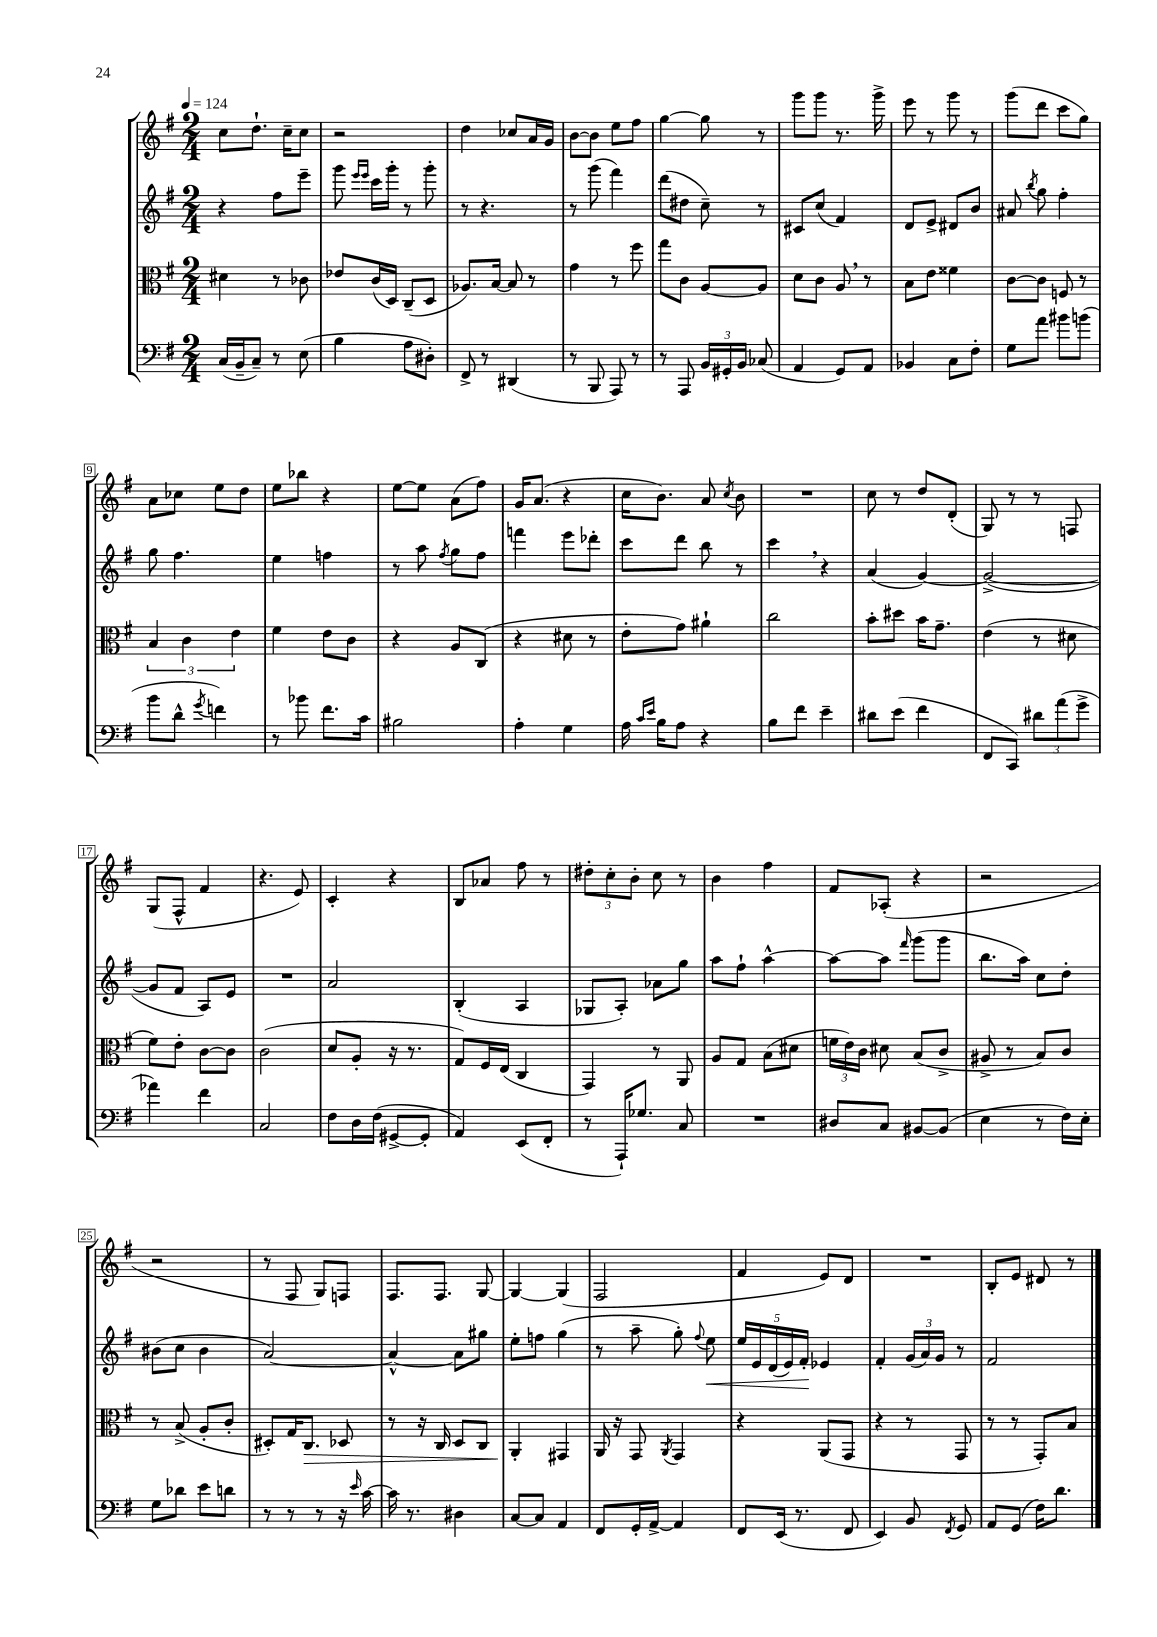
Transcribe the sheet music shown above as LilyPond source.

<<
\new StaffGroup <<
\new Staff = "s0" {
    \clef treble \key g \major \numericTimeSignature \time 2/4 \tempo 4 = 124
    \autoBeamOff c''8[ d''8.]-! c''16[-- c''8] |
    r2 |
    d''4 ces''8[ a'16 g'16] |
    b'8[~ b'8] e''8[ fis''8] |
    g''4~ g''8 r8 |
    g'''8[ g'''8] r8. g'''16-> |
    e'''8 r8 g'''8 r8 |
    g'''8[( d'''8] c'''8[ g''8]) |
    a'8[ ces''8] e''8[ d''8] |
    e''8[ bes''8] r4 |
    e''8[~ e''8] a'8[( fis''8]) |
    g'16[ a'8.]( r4 |
    c''16[ b'8.]) a'8 \acciaccatura { c''8 } b'8 |
    R2 |
    c''8 r8 d''8[ d'8]-.( |
    g8) r8 r8 f8 |
    g8[( fis8]-^ fis'4 |
    r4. e'8) |
    c'4-. r4 |
    b8[ aes'8] fis''8 r8 |
    \tuplet 3/2 { dis''8[-. c''8-. b'8]-. } c''8 r8 |
    b'4 fis''4 |
    fis'8[ aes8]-.( r4 |
    r2 |
    r2 |
    r8 fis8 g8[) f8] |
    fis8.[ fis8.] g8~ |
    g4~ g4( |
    fis2 |
    fis'4 e'8[) d'8] |
    R2 |
    b8[-. e'8] dis'8 r8 \bar "|." |
}
\new Staff = "s1" {
    \clef treble \key g \major \numericTimeSignature \time 2/4
    \autoBeamOff r4 fis''8[ e'''8]-- |
    g'''8 \grace { e'''16[ e'''16] } c'''16[ g'''16]-. r8 g'''8-. |
    r8 r4. |
    r8 g'''8( fis'''4) |
    d'''8[( dis''8] c''8--) r8 |
    cis'8[ c''8]( fis'4) |
    d'8[ e'8]-> dis'8[ b'8] |
    ais'8 \acciaccatura { b''8 } g''8 fis''4-. |
    g''8 fis''4. |
    e''4 f''4 |
    r8 a''8 \acciaccatura { fis''8 } g''8[ fis''8] |
    f'''4 e'''8[ des'''8]-. |
    c'''8[ d'''8] b''8 r8 |
    c'''4 \breathe r4 |
    a'4( g'4~) |
    g'2~->( |
    g'8[ fis'8] a8[) e'8] |
    R2 |
    a'2 |
    b4-.( a4 |
    ges8[ a8]-.) aes'8[ g''8] |
    a''8[ fis''8]-! a''4~-^ |
    a''8[~ a''8] \grace { fis'''16 } g'''8[( g'''8] |
    b''8.[ a''16]) c''8[ d''8]-. |
    bis'8[( c''8] bis'4 |
    a'2~) |
    a'4~-^ a'8[ gis''8] |
    e''8[-. f''8] g''4( |
    r8 a''8-- g''8-.) \appoggiatura { fis''8 } e''8\< |
    \tuplet 5/4 { e''16[ e'16 d'16( e'16) fis'16]-.\! } ees'4 |
    fis'4-. \tuplet 3/2 { g'16[( a'16) g'16] } r8 |
    fis'2 \bar "|." |
}
\new Staff = "s2" {
    \clef alto \key g \major \numericTimeSignature \time 2/4
    \autoBeamOff dis'4 r8 ces'8 |
    ees'8[ c'16( d16]) c8[--( d8] |
    aes8.[) b16]~ b8 r8 |
    g'4 r8 fis''8 |
    g''8[ c'8] a8[~ a8] |
    d'8[ c'8] a8 \breathe r8 |
    b8[ e'8] fisis'4 |
    c'8[~ c'8] f8 r8 |
    \tuplet 3/2 { b4 c'4 e'4 } |
    fis'4 e'8[ c'8] |
    r4 a8[ c8]( |
    r4 dis'8 r8 |
    e'8[-. g'8]) ais'4-! |
    c''2 |
    b'8[-. dis''8] b'16[ g'8.]-- |
    e'4( r8 dis'8 |
    fis'8[) e'8]-. c'8[~ c'8] |
    c'2( |
    d'8[ a8]-. r16 r8. |
    g8[) fis16 e16]( c4 |
    g,4) r8 a,8 |
    a8[ g8] b8[( dis'8] |
    \tuplet 3/2 { f'16[ e'16) c'16] } dis'8 b8[( c'8]-> |
    ais8-> r8 b8[) c'8] |
    r8 b8->( a8[-. c'8]-. |
    dis8[-.) g16 c8.]\> des8 |
    r8 r16 c16 d8[ c8] |
    a,4-.\! gis,4 |
    a,16 r16 g,8 \acciaccatura { a,8 } g,4 |
    r4 a,8[( g,8] |
    r4 r8 g,8 |
    r8 r8 g,8[-.) b8] \bar "|." |
}
\new Staff = "s3" {
    \clef bass \key g \major \numericTimeSignature \time 2/4
    \autoBeamOff c16[( b,16-- c8]--) r8 e8( |
    b4 a8[ dis8]-.) |
    fis,8-> r8 dis,4( |
    r8 b,,8 a,,8) r8 |
    r8 a,,8 \tuplet 3/2 { b,16[ gis,16-. b,16] } ces8( |
    a,4 g,8[) a,8] |
    bes,4 c8[ fis8]-. |
    g8[ a'8] bis'8[ b'8]( |
    b'8[ d'8]-^ \acciaccatura { g'8 } f'4) |
    r8 bes'8 fis'8.[ c'16] |
    bis2 |
    a4-. g4 |
    a16 \grace { c'16[ e'16] } b16[ a8] r4 |
    b8[ fis'8] e'4-- |
    dis'8[ e'8]( fis'4 |
    fis,8[ c,8]) \tuplet 3/2 { dis'8[ a'8( g'8]-> } |
    aes'4) fis'4 |
    c2 |
    fis8[ d16 fis16]( gis,8[~-> gis,8]-. |
    a,4) e,8[( fis,8]-. |
    r8 a,,16[-!) ges8.] c8 |
    R2 |
    dis8[ c8] bis,8[~ bis,8]( |
    e4 r8 fis16[) e16]-. |
    g8[ des'8] e'8[ d'8] |
    r8 r8 r8 r16 \grace { e'16 } c'16~ |
    c'16 r8. dis4 |
    c8[~ c8] a,4 |
    fis,8[ g,16-. a,16]~-> a,4 |
    fis,8[ e,16]( r8. fis,8 |
    e,4) b,8 \acciaccatura { fis,8 } g,8 |
    a,8[ g,8]( fis16[) d'8.] \bar "|." |
}
>>
>>
\layout { \context { \Score \override BarNumber.stencil = #(make-stencil-boxer 0.1 0.3 ly:text-interface::print) } }
